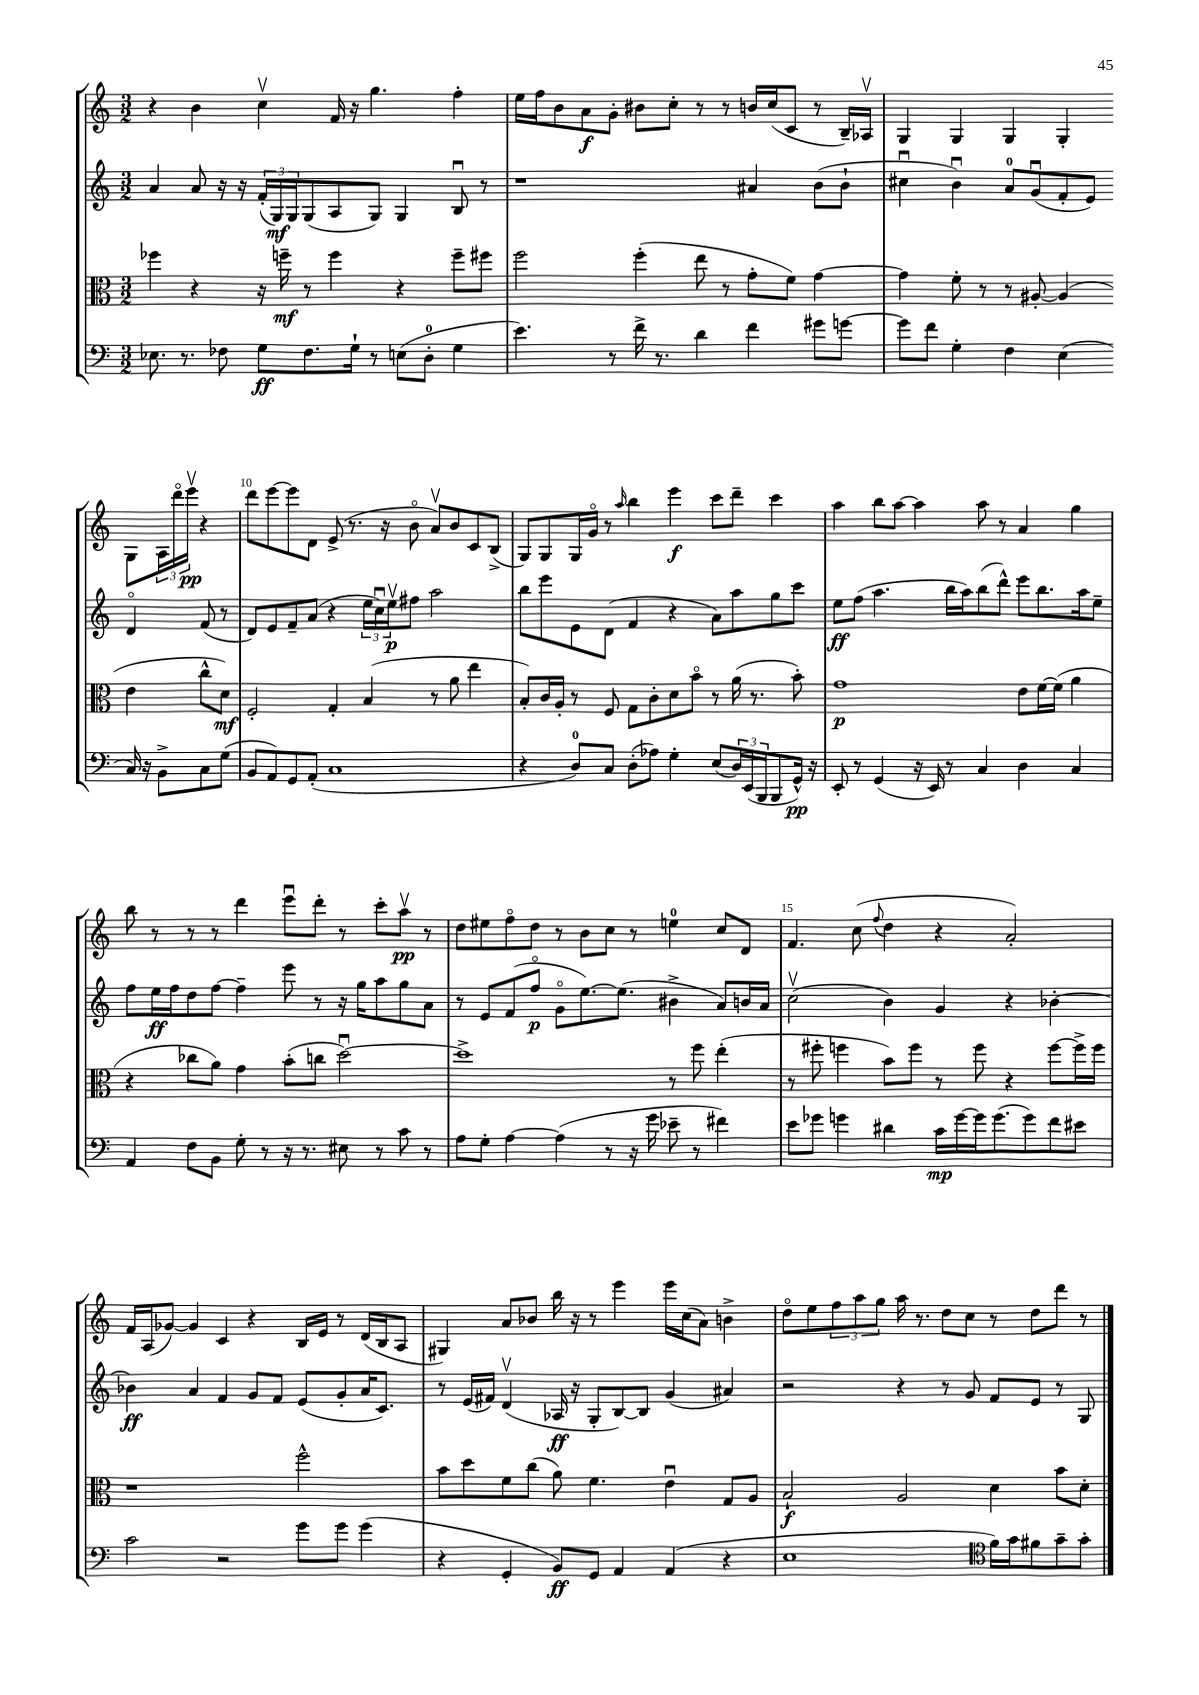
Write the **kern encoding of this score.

**kern	**dynam	**kern	**dynam	**kern	**dynam	**kern	**dynam
*part4	*part4	*part3	*part3	*part2	*part2	*part1	*part1
*staff4	*staff4	*staff3	*staff3	*staff2	*staff2	*staff1	*staff1
*clefF4	*	*clefC3	*	*clefG2	*	*clefG2	*
*k[]	*	*k[]	*	*k[]	*	*k[]	*
*M3/2	*	*M3/2	*	*M3/2	*	*M3/2	*
=7	=7	=7	=7	=7	=7	=7	=7
8.E-X\	.	4ff-X\	.	4a/	.	4r	.
8.r	.	.	.	.	.	.	.
.	.	4r	.	8a/	.	4b\	.
8F-X\	.	.	.	16r	.	.	.
.	.	.	.	16r	.	.	.
8G\L	ff	16r	.	(24f'/LL	.	4ccv\	.
.	.	.	.	24G/)	mf	.	.
.	.	16ffn~\	mf	.	.	.	.
.	.	.	.	24G/J	.	.	.
8.F-\	.	8r	.	(8G/	.	.	.
.	.	4ff\	.	8A/	.	16f/	.
16G`\Jk	.	.	.	.	.	16r	.
8r	.	.	.	8G/J)	.	4.gg\	.
(8En\L	.	4r	.	4G/	.	.	.
8D'\J	.	.	.	.	.	.	.
4G\	.	8ff~\L	.	8Bu/	.	4ff'\	.
.	.	8ff#X\J	.	8r	.	.	.
=8	=8	=8	=8	=8	=8	=8	=8
4.e\)	.	2ff\	.	1r	.	16ee\LL	.
.	.	.	.	.	.	16ff\J	.
.	.	.	.	.	.	8b\	.
.	.	.	.	.	.	8a\	f
8r	.	.	.	.	.	8g'\J	.
16f^\	.	(4ff'\	.	.	.	8b#X\L	.
8.r	.	.	.	.	.	.	.
.	.	.	.	.	.	8cc'\J	.
4d\	.	8ee\	.	.	.	8r	.
.	.	8r	.	.	.	8r	.
4f\	.	8g'\L	.	4a#X/	.	16bn/LL	.
.	.	.	.	.	.	(16cc/J	.
.	.	8f\J)	.	.	.	8c/J	.
8g#X\L	.	[4g\	.	(8b\L	.	8r	.
[8gn\J	.	.	.	8b`\J	.	16B~/LL)	.
.	.	.	.	.	.	16A-Xv/JJ	.
=9	=9	=9	=9	=9	=9	=9	=9
8g\L]	.	4g\]	.	4cc#Xu\	.	4G/	.
8f\J	.	.	.	.	.	.	.
4G'\	.	8f'\	.	4bu\)	.	4G/	.
.	.	8r	.	.	.	.	.
4F\	.	8r	.	8a/L	.	4G/	.
.	.	[8A#X'/	.	(8gu/	.	.	.
(4E\	.	(4A#/]	.	8f'/	.	4G'/	.
.	.	.	.	8e/J)	.	.	.
16C/)	.	4e\	.	4d/	.	8G\L	.
16r	.	.	.	.	.	.	.
8BB^\L	.	.	.	.	.	24A\L	.
.	.	.	.	.	.	24ddd\	.
.	.	.	.	.	.	24eeev\JJ	pp
8C\	.	8cc^^\L	.	(8f/	.	4r	.
(8G\J	.	8d\J)	mf	8r	.	.	.
!!LO:LB:g=z
=10	=10	=10	=10	=10	=10	=10	=10
8BB/L	.	2F'/	.	8d/L)	.	8ddd\L	.
8AA/)	.	.	.	8e/	.	[8eee\	.
8GG/	.	.	.	8f~/	.	8eee\]	.
(8AA'/J	.	.	.	(8a/J	.	8d\J	.
1C	.	4G'/	.	4r	.	(8e^/	.
.	.	.	.	.	.	8.r	.
.	.	(4B/	.	24ee\LL	.	.	.
.	.	.	.	24ccu\)	.	.	.
.	.	.	.	.	.	16r	.
.	.	.	.	24eev\J	p	.	.
.	.	.	.	8ff#X\J	.	8b\	.
.	.	8r	.	2aa\	.	8av/L)	.
.	.	8a\	.	.	.	8b/	.
.	.	4ee\	.	.	.	8c/	.
.	.	.	.	.	.	(8B^/J	.
=11	=11	=11	=11	=11	=11	=11	=11
4r	.	8B'/L)	.	8bb\L	.	8G/L)	.
.	.	16c/L	.	8eee\	.	8G/	.
.	.	16A'/JJ	.	.	.	.	.
8D/L)	.	8r	.	8e\	.	16G/L	.
.	.	.	.	.	.	16g/JJ	.
8C/J	.	8F/	.	(8d\J	.	8r	.
.	.	.	.	.	.	16qqaa/	.
(8D'\L	.	8G\L	.	4f/	.	4bb\	.
8A-X\J)	.	8c'\	.	.	.	.	.
4G'\	.	8d\	.	4r	.	4eee\	f
.	.	8b\J	.	.	.	.	.
(8E/L	.	8r	.	8a\L)	.	8ccc\L	.
24D/L)	.	(16a\	.	8aa\	.	8ddd~\J	.
(24EE/	.	.	.	.	.	.	.
.	.	8.r	.	.	.	.	.
24BBB/J	.	.	.	.	.	.	.
8BBB/	.	.	.	8gg\	.	4ccc\	.
16GG^^/Jk)	pp	8b'\)	.	8ccc\J	.	.	.
16r	.	.	.	.	.	.	.
=12	=12	=12	=12	=12	=12	=12	=12
8EE'/	.	1g	p	8ee\L	ff	4aa\	.
8r	.	.	.	(8ff\J	.	.	.
(4GG/	.	.	.	4.aa\	.	8bb\L	.
.	.	.	.	.	.	[8aa\J	.
16r	.	.	.	.	.	4aa\]	.
16EE/)	.	.	.	.	.	.	.
8r	.	.	.	16bb\LL	.	.	.
.	.	.	.	16aa\J)	.	.	.
4C/	.	.	.	(8bb\	.	8aa\	.
.	.	.	.	8ddd^^\J)	.	8r	.
4D\	.	8e\L	.	8eee\L	.	4a/	.
.	.	[16f\L	.	8.bb\	.	.	.
.	.	(16f\JJ]	.	.	.	.	.
4C/	.	4a\	.	.	.	4gg\	.
.	.	.	.	16aa\k	.	.	.
.	.	.	.	8ee~\J	.	.	.
!!LO:LB:g=z
=13	=13	=13	=13	=13	=13	=13	=13
4AA/	.	4r	.	8ff\L	.	8bb\	.
.	.	.	.	16ee\L	ff	8r	.
.	.	.	.	16ff\J	.	.	.
8F\L	.	8cc-X\L	.	8dd\	.	8r	.
8BB\J	.	8a\J)	.	[8ff\J	.	8r	.
8G'\	.	4g\	.	4ff~\]	.	4ddd\	.
8r	.	.	.	.	.	.	.
16r	.	(8b'\L	.	8eee\	.	8eeeu\L	.
8.r	.	.	.	.	.	.	.
.	.	8ccn\J	.	8r	.	8ddd'\J	.
8E#X\	.	[2ddu\)	.	16r	.	8r	.
.	.	.	.	16gg\KL	.	.	.
8r	.	.	.	8aa\	.	8ccc'\L	.
8c\	.	.	.	8gg\	.	8aav\J	pp
8r	.	.	.	8a\J	.	8r	.
=14	=14	=14	=14	=14	=14	=14	=14
8A\L	.	1dd^]	.	8r	.	8dd\L	.
8G'\J	.	.	.	8e/L	.	8ee#X\	.
[4A\	.	.	.	(8f/	.	8ff\	.
.	.	.	.	8ff/J	p	8dd\J	.
(4A\]	.	.	.	8g\L	.	8r	.
.	.	.	.	[8.ee\)	.	8b\L	.
8r	.	.	.	.	.	8cc\J	.
.	.	.	.	(8.ee\J]	.	.	.
16r	.	.	.	.	.	8r	.
16g\	.	.	.	.	.	.	.
8e-X~\	.	8r	.	4b#X^\	.	4een\	.
8r	.	8ff\	.	.	.	.	.
4f#X\)	.	(4ee'\	.	8a/L)	.	8cc/L	.
.	.	.	.	16bn/L	.	8d/J	.
.	.	.	.	16a/JJ	.	.	.
=15	=15	=15	=15	=15	=15	=15	=15
8e\L	.	8r	.	(2ccv\	.	4.f/	.
8g-X\J	.	8ff#X'\	.	.	.	.	.
4gn\	.	4ffn\	.	.	.	.	.
.	.	.	.	.	.	(8cc\	.
.	.	.	.	.	.	8qqff/	.
4d#X\	.	8b\L)	.	4b\)	.	4dd\	.
.	.	8ff\J	.	.	.	.	.
16c\LL	mp	8r	.	4g/	.	4r	.
[16g\	.	.	.	.	.	.	.
16g\J]	.	8ff\	.	.	.	.	.
(8.g\	.	.	.	.	.	.	.
.	.	4r	.	4r	.	2a'/)	.
8g\)	.	.	.	.	.	.	.
8f\	.	[8ff\L	.	[4b-X'\	.	.	.
8e#X\J	.	16ff^\L]	.	.	.	.	.
.	.	16ff\JJ	.	.	.	.	.
!!LO:LB:g=z
=16	=16	=16	=16	=16	=16	=16	=16
2c\	.	1r	.	4b-X\]	ff	16f/LL	.
.	.	.	.	.	.	(16A/J	.
.	.	.	.	.	.	[8g-X/J)	.
.	.	.	.	4a/	.	4g-/]	.
2r	.	.	.	4f/	.	4c/	.
.	.	.	.	8g/L	.	4r	.
.	.	.	.	8f/J	.	.	.
8g\L	.	2ff^^\	.	(8e/L	.	16B/LL	.
.	.	.	.	.	.	16e/JJ	.
8g\J	.	.	.	8g'/	.	8r	.
(4g\	.	.	.	16a/K	.	(16d/LL	.
.	.	.	.	8.c/J)	.	16B/J	.
.	.	.	.	.	.	8A/J	.
=17	=17	=17	=17	=17	=17	=17	=17
4r	.	8b\L	.	8r	.	4G#X/)	.
.	.	8dd\	.	(16e/LL	.	.	.
.	.	.	.	16f#X/JJ)	.	.	.
4GG'/	.	8f\	.	(4dv/	.	8a/L	.
.	.	(8cc\J	.	.	.	8b-X/J	.
8BB/L)	ff	8a\)	.	16A-X/	ff	16bb\	.
.	.	.	.	16r	.	16r	.
8GG/J	.	4.f\	.	8G'/L	.	8r	.
4AA/	.	.	.	[8B/)	.	4eee\	.
.	.	.	.	8B/J]	.	.	.
(4AA/	.	4eu\	.	(4g/	.	16eee\LL	.
.	.	.	.	.	.	(16cc\J	.
.	.	.	.	.	.	8a\J)	.
4r	.	8G/L	.	4a#X/)	.	4bn^\	.
.	.	8A/J	.	.	.	.	.
=18	=18	=18	=18	=18	=18	=18	=18
1E	.	2B`/	f	2r	.	8dd\L	.
.	.	.	.	.	.	8ee\	.
.	.	.	.	.	.	12ff\	.
.	.	.	.	.	.	12aa\	.
.	.	.	.	.	.	12gg\J	.
.	.	2A/	.	4r	.	16aa\	.
.	.	.	.	.	.	8.r	.
.	.	.	.	8r	.	8dd\L	.
.	.	.	.	8g/	.	8cc\J	.
*clefC4	*	*	*	*	*	*	*
16f\LL)	.	4d\	.	8f/L	.	8r	.
16g\J	.	.	.	.	.	.	.
8f#X\	.	.	.	8e/J	.	8dd\L	.
8g~\	.	8b\L	.	8r	.	8ddd\J	.
8g'\J	.	8d'\J	.	8G/	.	8r	.
==	==	==	==	==	==	==	==
*-	*-	*-	*-	*-	*-	*-	*-
